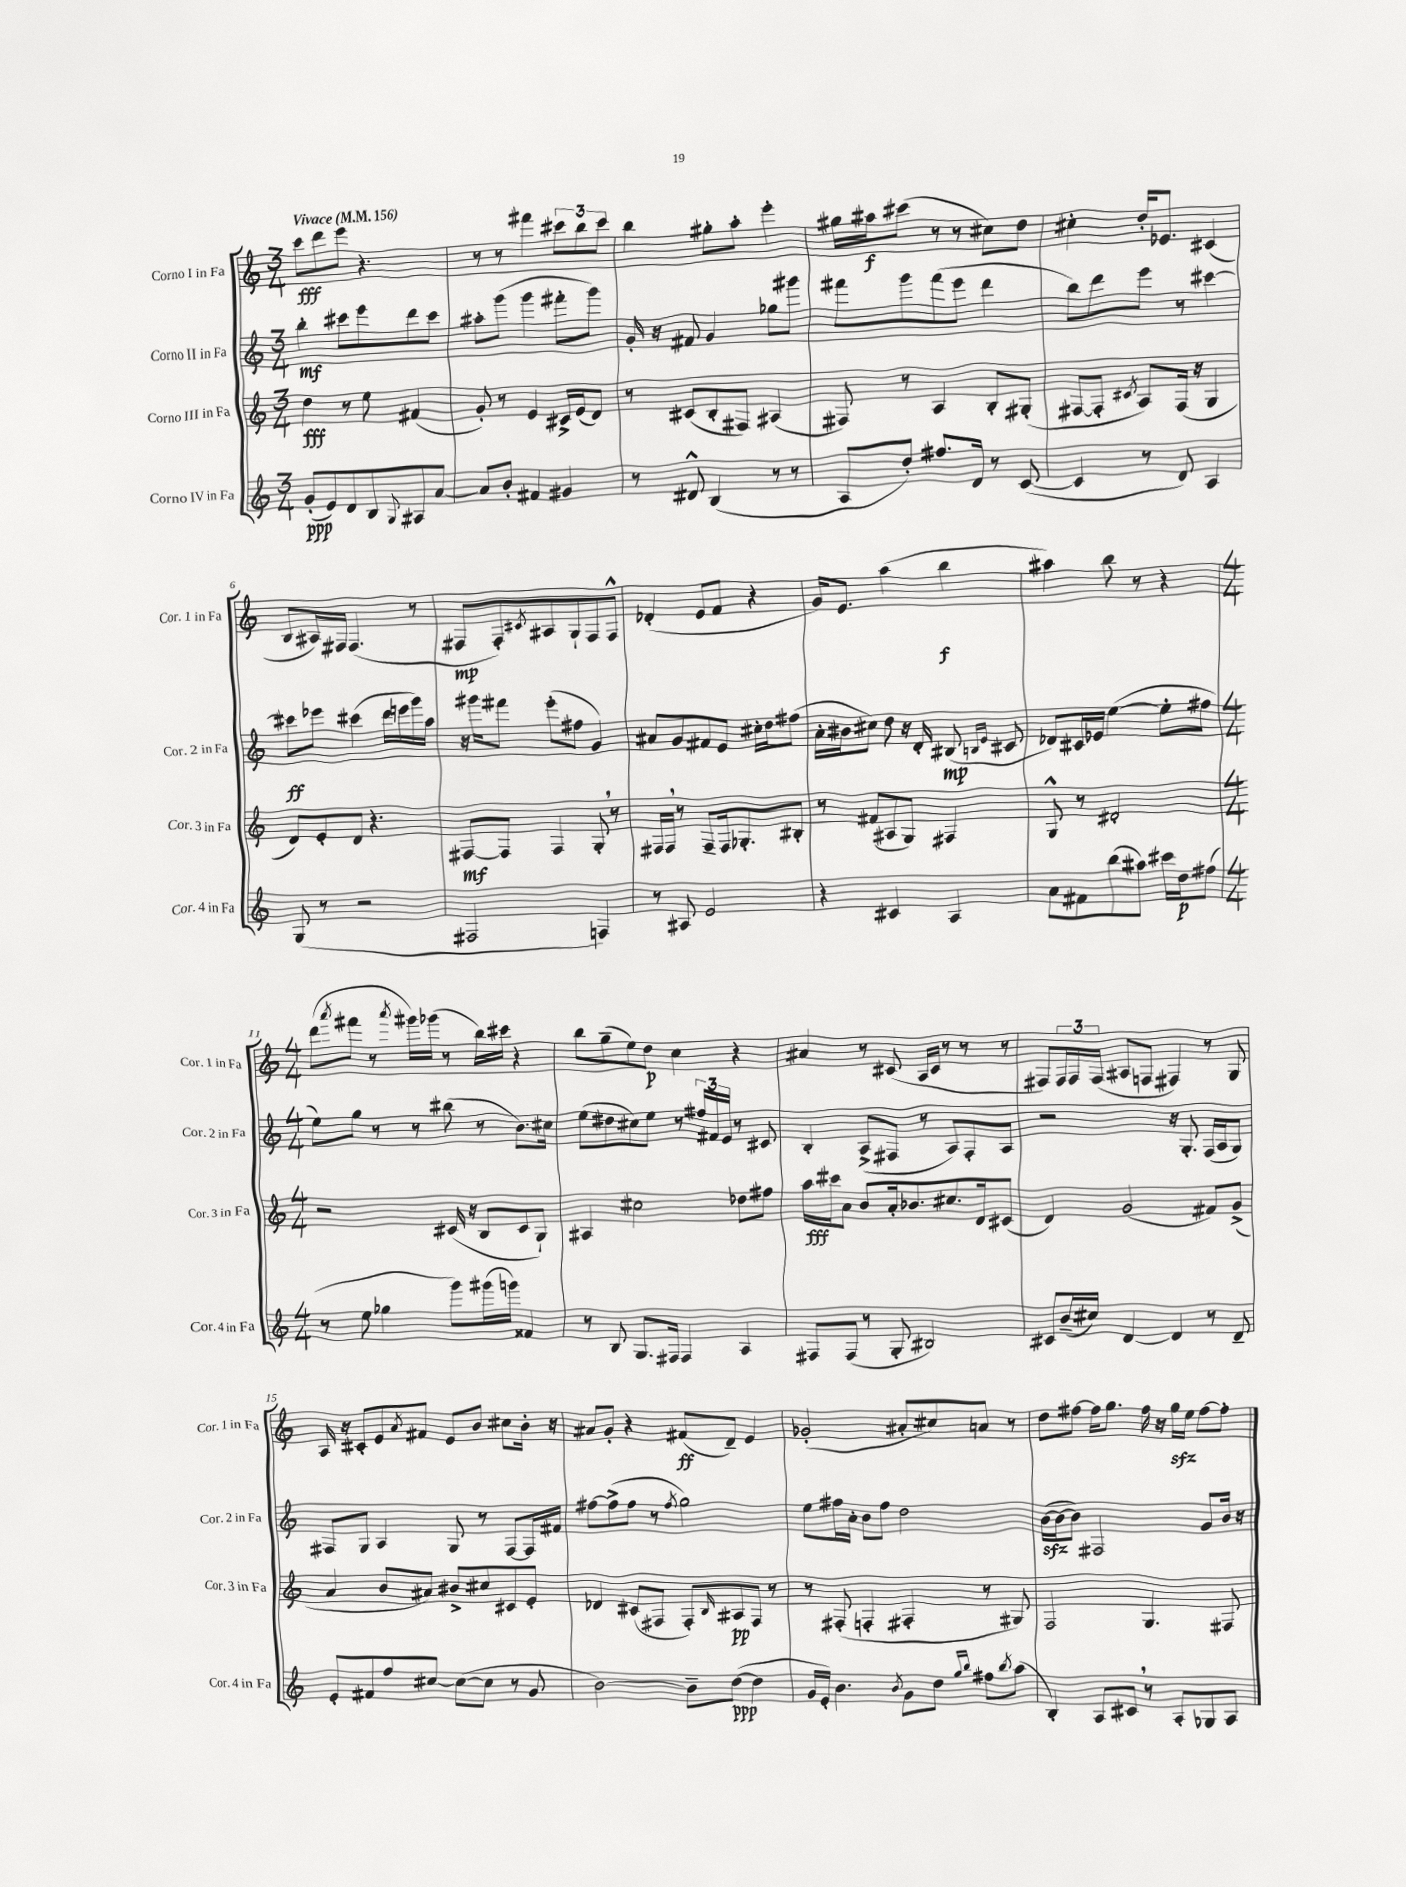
<<
\new StaffGroup <<
\new Staff = "s0" \with { instrumentName = "Corno I in Fa" shortInstrumentName = "Cor. 1 in Fa" } {
    \clef treble \key c \major \numericTimeSignature \time 3/4 \tempo "Vivace" 4 = 156
    c'''8\fff d'''8 e'''8 r4. |
    r8 r8 fis'''4 \tuplet 3/2 { cis'''8 b''8 cis'''8 } |
    b''4 gis''8-. a''8-. e'''4-. |
    gis''16 ais''16\f cis'''8( r8 r8 cis''8) d''8 |
    cis''4-. d''16-. ees'8. cis'4( |
    b8 ais16) fis16 fis4.( r8 |
    fis8\mp fis8-.) \acciaccatura { cis'8 } ais8 g8-! fis8 fis8-^ |
    des'4-.( e'8 f'8 r4 |
    g'16) e'8. a''4( b''4\f |
    ais''4) b''8 r8 r4 |
    \numericTimeSignature \time 4/4 d'''8( \acciaccatura { a'''8 } fis'''8 r8 \acciaccatura { a'''8 } gis'''16) ges'''16( r8 b''16) cis'''16 r4 |
    b''8 g''8--( e''8) d''8\p c''4 r4 |
    ais'4 r8 cis'8( a16 cis'16 r8 r8 r8 |
    fis8) \tuplet 3/2 { fis16 fis16 fis16( } ais8 f8 fis4) r8 g8 |
    a16 r16 cis'8-. e'8 \acciaccatura { a'8 } fis'8 e'8 b'8 cis''8 b'16-. r16 |
    ais'8 g'8-. r4 fis'8\ff( d'8--) e'4 |
    ges'2-.( ais'8-. cis''8) a'8 r8 |
    d''8 fis''8~ fis''16 g''8. fis''16 r16 g''16\sfz e''16 fis''8~ fis''8-. \bar "|." |
}
\new Staff = "s1" \with { instrumentName = "Corno II in Fa" shortInstrumentName = "Cor. 2 in Fa" } {
    \clef treble \key c \major \numericTimeSignature \time 3/4
    b''4-.\mf cis'''8 e'''8 d'''8 cis'''8 |
    ais''8-. g'''8( g'''4 fis'''8-. g'''8) |
    g'16-. r16 fis'8 g'4 ges''8 gis'''8 |
    fis'''8 g'''8 fis'''8( e'''8 d'''4 |
    b''8) d'''8 e'''8 r8 cis'''4~ |
    cis'''8\ff ees'''8 cis'''4( d'''16 e'''16 g'''16) a''16 |
    r16 gis'''16 fis'''8 e'''8-.( fis''8 g'4) |
    ais'8 g'8 fis'8 e'8 cis''16-. d''16 fis''8( |
    a'16-. bis'16 cis''8) d''8 r16 d'16-. bis8\mp( \grace { b16 e'16 } cis'8 |
    des'8) cis'16 ees'16 e''4~( e''8-. fis''8 |
    \numericTimeSignature \time 4/4 e''8) g''8 r8 r8 bis''8( r8 b'8.) cis''16 |
    e''8( dis''8 cis''8) e''8 r8 \tuplet 3/2 { fis''16 fis'16 e'16 } r8 cis'8 |
    b4-. a8->( fis8 r8 a8) fis8-. a8 |
    r2 r16 g8.-. f16( a16 g8) |
    fis8 g8 a4 g8 r8 fis8~ fis16 fis'16 |
    fis''8~ fis''8->( fis''8 r8 \acciaccatura { fis''8 } g''2) |
    e''8 fis''16 a'16-. b'8 fis''8 d''2 |
    b'16~\sfz( b'16~ b'8) fis2 g'8 b'16 r16 \bar "|." |
}
\new Staff = "s2" \with { instrumentName = "Corno III in Fa" shortInstrumentName = "Cor. 3 in Fa" } {
    \clef treble \key c \major \numericTimeSignature \time 3/4
    d''4\fff r8 e''8 fis'4( |
    g'8-.) r8 e'4 cis'16-> e'16( d'8) |
    r8 cis'8( b8-. fis8) ais4( |
    fis8) r8 a4 b8-. gis8-.( |
    fis8~ fis8-. \acciaccatura { cis'8 } a8) fis16( r16 g4 |
    d'8) e'8-. d'8 r4. |
    fis8~\mf fis8 fis4 g8-. \breathe r8 |
    fis16 fis16 \breathe r8 fis8-- fis16 ges8.-. bis8-. |
    r8 fis'8( ais8 g8) fis4 |
    g8-^ r8 dis'2-. |
    \numericTimeSignature \time 4/4 r2 cis'16( r16 b8 cis'8 g8-!) |
    ais4 cis''2 des''8 fis''8 |
    a''16\fff cis'''16 a'8 b'8 a'16-. bes'8. cis''8. d'16 cis'8( |
    d'4) g'2( fis'8) g'8->( |
    a'4 b'8 ais'8) bis'8-> cis''8 cis'8 e'8-. |
    des'4 cis'8( fis8 fis8-.) \grace { b16 } ais8\pp fis8 r8 |
    r8 fis8-.( f4-. fis4-. r8 gis8) |
    f2 g4. fis8 \bar "|." |
}
\new Staff = "s3" \with { instrumentName = "Corno IV in Fa" shortInstrumentName = "Cor. 4 in Fa" } {
    \clef treble \key c \major \numericTimeSignature \time 3/4
    g'8-.\ppp( e'8) d'8 b8 \appoggiatura { g8 } ais8 a'8~ |
    a'8 b'8-. fis'4 gis'4 |
    r8 dis'8-^ b4( r8 r8 |
    a8 d''8-.) fis''8. d'16 r8 c'8~( |
    c'4 r8 d'8) a4 |
    g8( r8 r2 |
    fis2 f4) |
    r8 ais8 e'2 |
    r4 cis'4 a4 |
    a'8 fis'8 b''8( ais''8) cis'''16 d''16\p fis''8( |
    \numericTimeSignature \time 4/4 r8 e''8 ges''4 g'''8) gis'''16( g'''16) fisis'4 |
    r8 b8 g8. fis16 fis4 a4 |
    fis8 fis8( r8 g8-. bis2) |
    cis'8 b'16--( cis''16) d'4~ d'4 r8 d'8-- |
    e'8-. fis'8 f''8 cis''8~ cis''8~( cis''8 r8 g'8 |
    b'2~) b'8-- d''8~\ppp( d''4 |
    g'16 e'16-.) b'4. \acciaccatura { b'8 } g'8 d''8 \grace { g''16 b''16 } fis''8 \acciaccatura { b''8 } a''8( |
    b4-.) a8 cis'8 \breathe r8 a8-. ges8 a8 \bar "|." |
}
>>
>>
